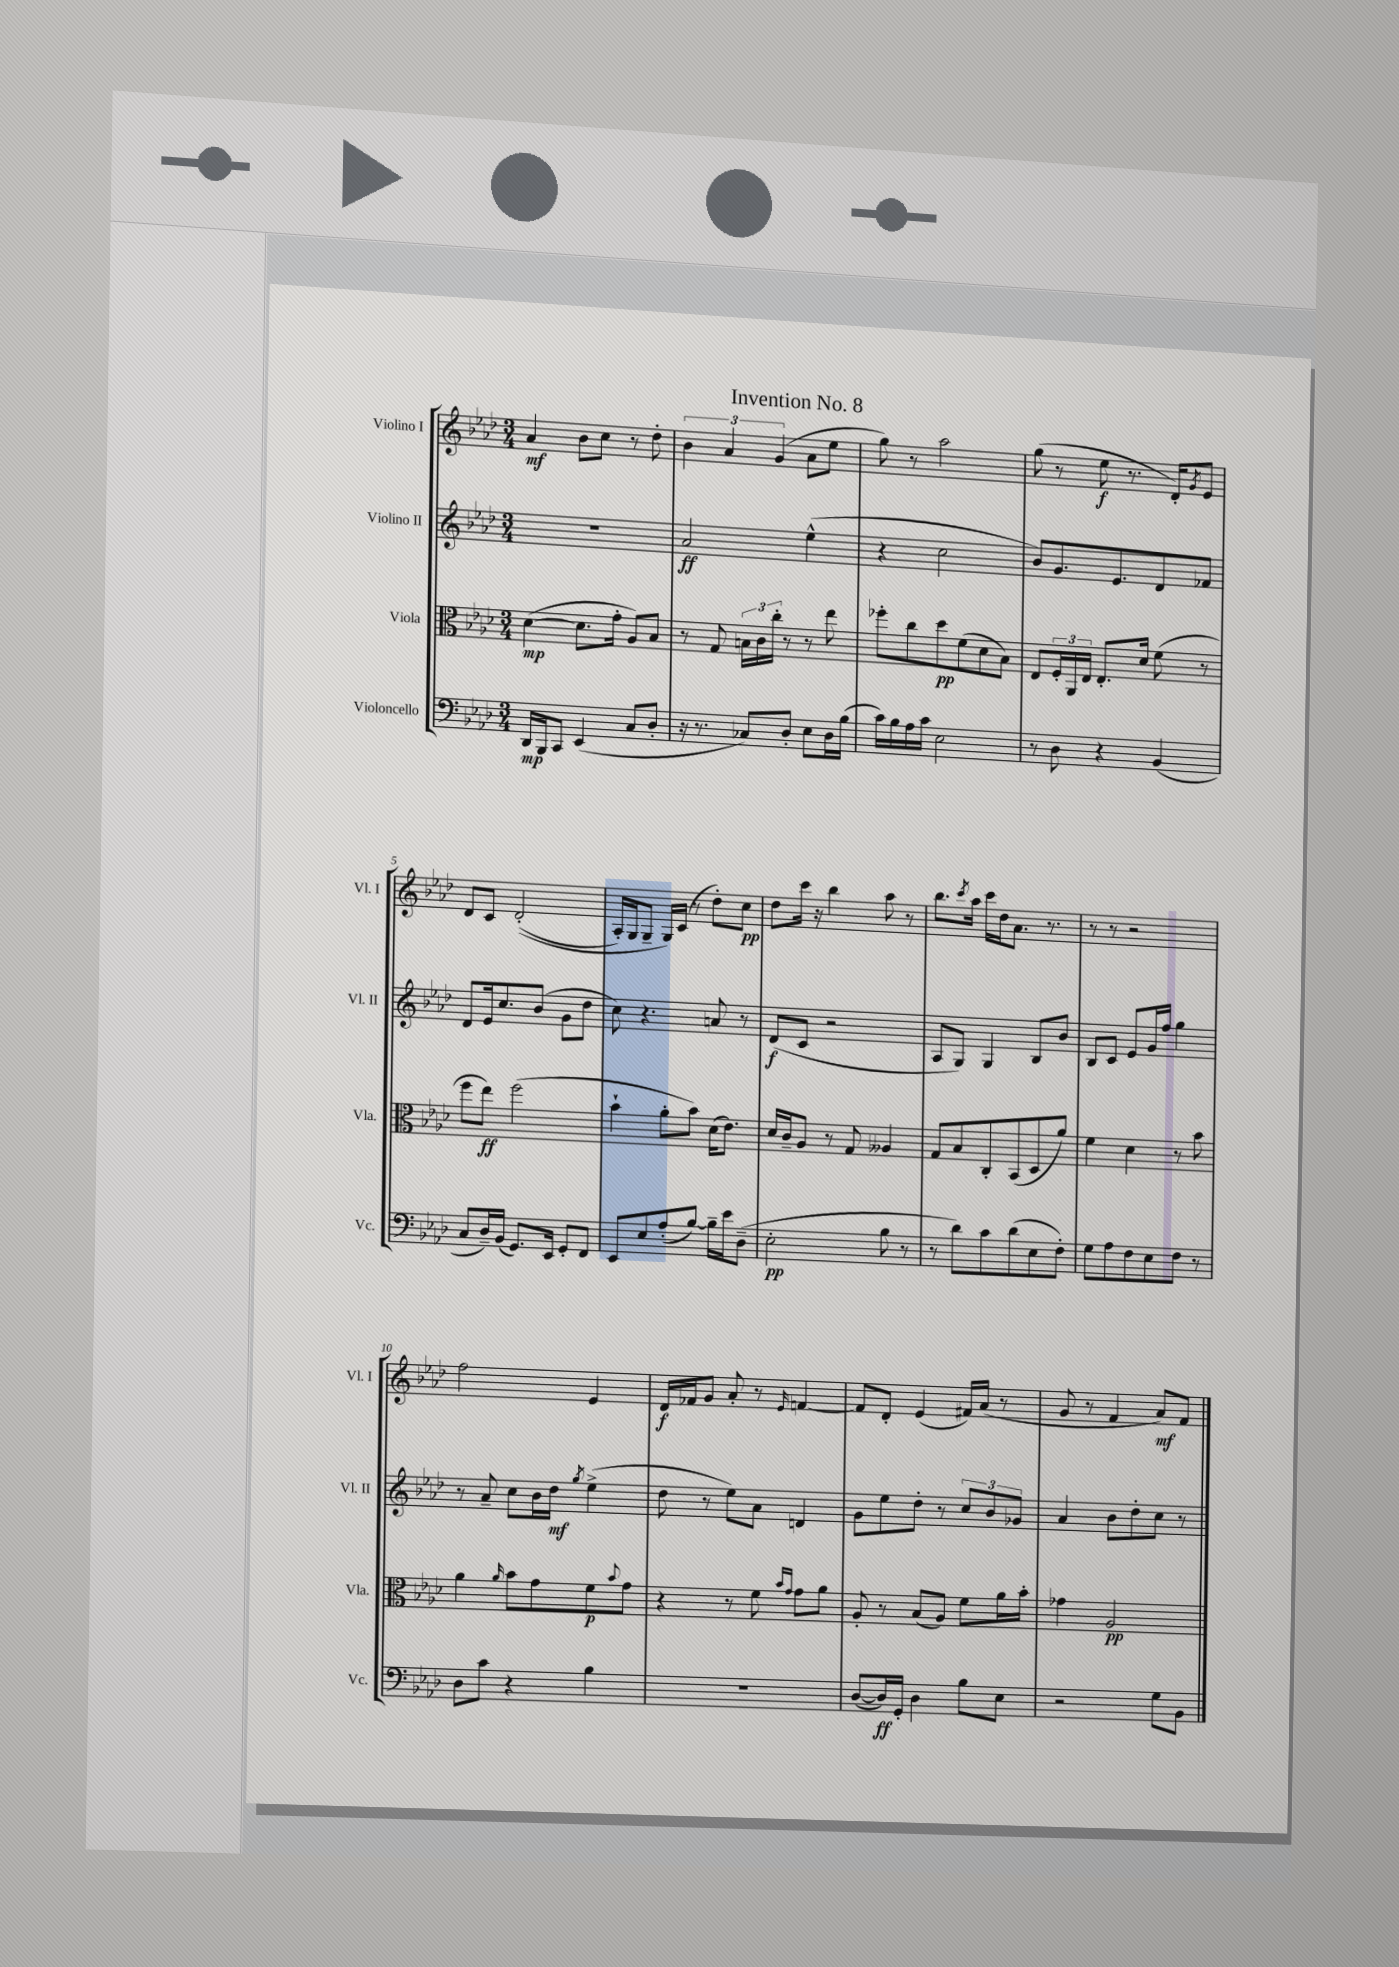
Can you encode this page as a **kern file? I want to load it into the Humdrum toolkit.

**kern	**dynam	**kern	**dynam	**kern	**dynam	**kern	**dynam
*part4	*part4	*part3	*part3	*part2	*part2	*part1	*part1
*staff4	*staff4	*staff3	*staff3	*staff2	*staff2	*staff1	*staff1
*I"Violoncello	*	*I"Viola	*	*I"Violino II	*	*I"Violino I	*
*I'Vc.	*	*I'Vla.	*	*I'Vl. II	*	*I'Vl. I	*
*clefF4	*	*clefC3	*	*clefG2	*	*clefG2	*
*k[b-e-a-d-]	*	*k[b-e-a-d-]	*	*k[b-e-a-d-]	*	*k[b-e-a-d-]	*
*M3/4	*	*M3/4	*	*M3/4	*	*M3/4	*
=1	=1	=1	=1	=1	=1	=1	=1
16DD-/LL	mp	([4d-\	mp	2.r	.	4a-/	mf
16BBB-/J	.	.	.	.	.	.	.
8CC/J	.	.	.	.	.	.	.
(4EE-/	.	8.d-\L]	.	.	.	8b-\L	.
.	.	.	.	.	.	8cc\J	.
.	.	16g'\Jk	.	.	.	.	.
8C/L	.	8A-/L)	.	.	.	8r	.
8D-'/J	.	8B-/J	.	.	.	8dd-'\	.
=2	=2	=2	=2	=2	=2	=2	=2
16r	.	8r	.	2a-/	ff	6b-\	.
8.r	.	.	.	.	.	.	.
.	.	8G/	.	.	.	.	.
.	.	.	.	.	.	6a-/	.
8C-X/L)	.	24Bn\LL	.	.	.	.	.
.	.	24c\	.	.	.	.	.
.	.	24cc'\JJ	.	.	.	(6g/	.
8D-'/J	.	8r	.	.	.	.	.
8E-\L	.	8r	.	(4ee-^^\	.	8a-\L	.
16D-\L	.	8ee-\	.	.	.	8ee-\J	.
(16B-\JJ	.	.	.	.	.	.	.
=3	=3	=3	=3	=3	=3	=3	=3
16c\LL)	.	8ff-X'\L	.	4r	.	8gg\)	.
16B-\	.	.	.	.	.	.	.
16A-\	.	8cc\	.	.	.	8r	.
16c\JJ	.	.	.	.	.	.	.
2E-\	.	8dd-\	pp	2cc\	.	2aa-\	.
.	.	(8f\	.	.	.	.	.
.	.	8d-\	.	.	.	.	.
.	.	8B-\J)	.	.	.	.	.
=4	=4	=4	=4	=4	=4	=4	=4
8r	.	8E-/L	.	8b-/L)	.	(8gg\	.
8D-\	.	24F'/L	.	8.g/	.	8r	.
.	.	24AA-/	.	.	.	.	.
.	.	24E-/JJ	.	.	.	.	.
4r	.	8.E-'/L	.	.	.	8ee-\	f
.	.	.	.	8.e-/	.	.	.
.	.	.	.	.	.	8.r	.
.	.	16d-/Jk	.	.	.	.	.
(4BB-/	.	(8f\	.	8d-/	.	.	.
.	.	.	.	.	.	16d-'/KL)	.
.	.	.	.	.	.	8qg/	.
.	.	8r	.	8f-X/J	.	8e-/J	.
!!LO:LB:g=z
=5	=5	=5	=5	=5	=5	=5	=5
8C/L	.	8ff\L	.	8d-/L	.	8d-/L	.
16D-~/L)	.	8ee-\J)	ff	16e-/k	.	8c/J	.
(16BB-/JJ	.	.	.	8.cc/	.	.	.
8.GG/L)	.	(2ff\	.	.	.	((2d-'/	.
.	.	.	.	(8b-/J	.	.	.
16EE-/Jk	.	.	.	.	.	.	.
8GG'/L	.	.	.	8g\L	.	.	.
8FF/J	.	.	.	8dd-\J	.	.	.
=6	=6	=6	=6	=6	=6	=6	=6
8EE-/L	.	4b-`\	.	8cc\)	.	16A-'/LL)	.
.	.	.	.	.	.	16G/J	.
8E-/	.	.	.	4.r	.	8G~/J	.
(8A-'/	.	8a-'\L	.	.	.	16G/LL)	.
.	.	.	.	.	.	(16c/JJ	.
[8B-/J)	.	8b-\J)	.	.	.	8r	.
16B-~\LL]	.	(16d-\KL	.	8an/	.	8dd-'\L)	.
16e-\J	.	8.e-\J)	.	.	.	.	.
(8D-~\J	.	.	.	8r	.	8cc\J	pp
=7	=7	=7	=7	=7	=7	=7	=7
2E-'\	pp	16d-/LL	.	(8d-/L	f	8dd-\L	.
.	.	16c~/J	.	.	.	.	.
.	.	8A-/J	.	8c/J	.	16ccc\Jk	.
.	.	.	.	.	.	16r	.
.	.	8r	.	2r	.	4bb-\	.
.	.	8G/	.	.	.	.	.
8B-\	.	4A--X/	.	.	.	8aa-\	.
8r	.	.	.	.	.	8r	.
=8	=8	=8	=8	=8	=8	=8	=8
8r	.	8G/L	.	8A-/L	.	8.bb-\L	.
8d-\L)	.	8B-/	.	8G/J)	.	.	.
.	.	.	.	.	.	8qccc/	.
.	.	.	.	.	.	16aa-\Jk	.
8c\	.	8C'/	.	4G/	.	16ccc\LL	.
.	.	.	.	.	.	16dd-\J	.
(8d-\	.	(8BB-/	.	.	.	8.a-\J	.
8E-\	.	8D-/	.	8B-/L	.	.	.
.	.	.	.	.	.	8.r	.
8F'\J)	.	8a-/J)	.	8b-/J	.	.	.
=9	=9	=9	=9	=9	=9	=9	=9
8G\L	.	4f\	.	8B-/L	.	8r	.
8A-\	.	.	.	8c/J	.	8r	.
8F\	.	4d-\	.	8e-/L	.	2r	.
8E-\	.	.	.	16g/L	.	.	.
.	.	.	.	16ff/JJ	.	.	.
8F\J	.	8r	.	4gg\	.	.	.
8r	.	8b-\	.	.	.	.	.
!!LO:LB:g=z
=10	=10	=10	=10	=10	=10	=10	=10
8D-\L	.	4a-\	.	8r	.	2ff\	.
8c\J	.	.	.	8a-~/	.	.	.
.	.	16qqa-/	.	.	.	.	.
4r	.	8b-\L	.	8cc\L	.	.	.
.	.	8g\	.	16b-\L	.	.	.
.	.	.	.	16dd-\JJ	mf	.	.
.	.	.	.	8qgg/	.	.	.
4B-\	.	8f\	p	(4ee-^\	.	4e-/	.
.	.	8qqb-/	.	.	.	.	.
.	.	8g\J	.	.	.	.	.
=11	=11	=11	=11	=11	=11	=11	=11
2.r	.	4r	.	8dd-\	.	16d-/LL	f
.	.	.	.	.	.	16f-X/J	.
.	.	.	.	8r	.	8g/J	.
.	.	8r	.	8ee-\L)	.	8a-'/	.
.	.	8f\	.	8a-\J	.	8r	.
.	.	16qqb-/LL	.	.	.	.	.
.	.	16qqg/JJ	.	.	.	16qqe-/	.
.	.	8g\L	.	4dn/	.	[4fn/	.
.	.	8a-\J	.	.	.	.	.
=12	=12	=12	=12	=12	=12	=12	=12
([8D-/L	.	8A-'/	.	8g\L	.	8f/L]	.
16D-/L])	ff	8r	.	8ee-\	.	8d-'/J	.
16GG'/JJ	.	.	.	.	.	.	.
4D-\	.	(8B-/L	.	8dd-'\J	.	(4e-/	.
.	.	8A-/J)	.	8r	.	.	.
8B-\L	.	8f\L	.	12cc/L	.	16f#X/LL)	.
.	.	.	.	.	.	(16a-/JJ	.
.	.	.	.	12b-/	.	.	.
8E-\J	.	16a-\L	.	.	.	8r	.
.	.	.	.	12g-X/J	.	.	.
.	.	16b-'\JJ	.	.	.	.	.
=13	=13	=13	=13	=13	=13	=13	=13
2r	.	4g-X\	.	4a-/	.	8g/	.
.	.	.	.	.	.	8r	.
.	.	2A-/	pp	8b-\L	.	4f/	.
.	.	.	.	8dd-'\	.	.	.
8G\L	.	.	.	8cc\J	.	8a-/L)	mf
8BB-\J	.	.	.	8r	.	8f/J	.
==	==	==	==	==	==	==	==
*-	*-	*-	*-	*-	*-	*-	*-
